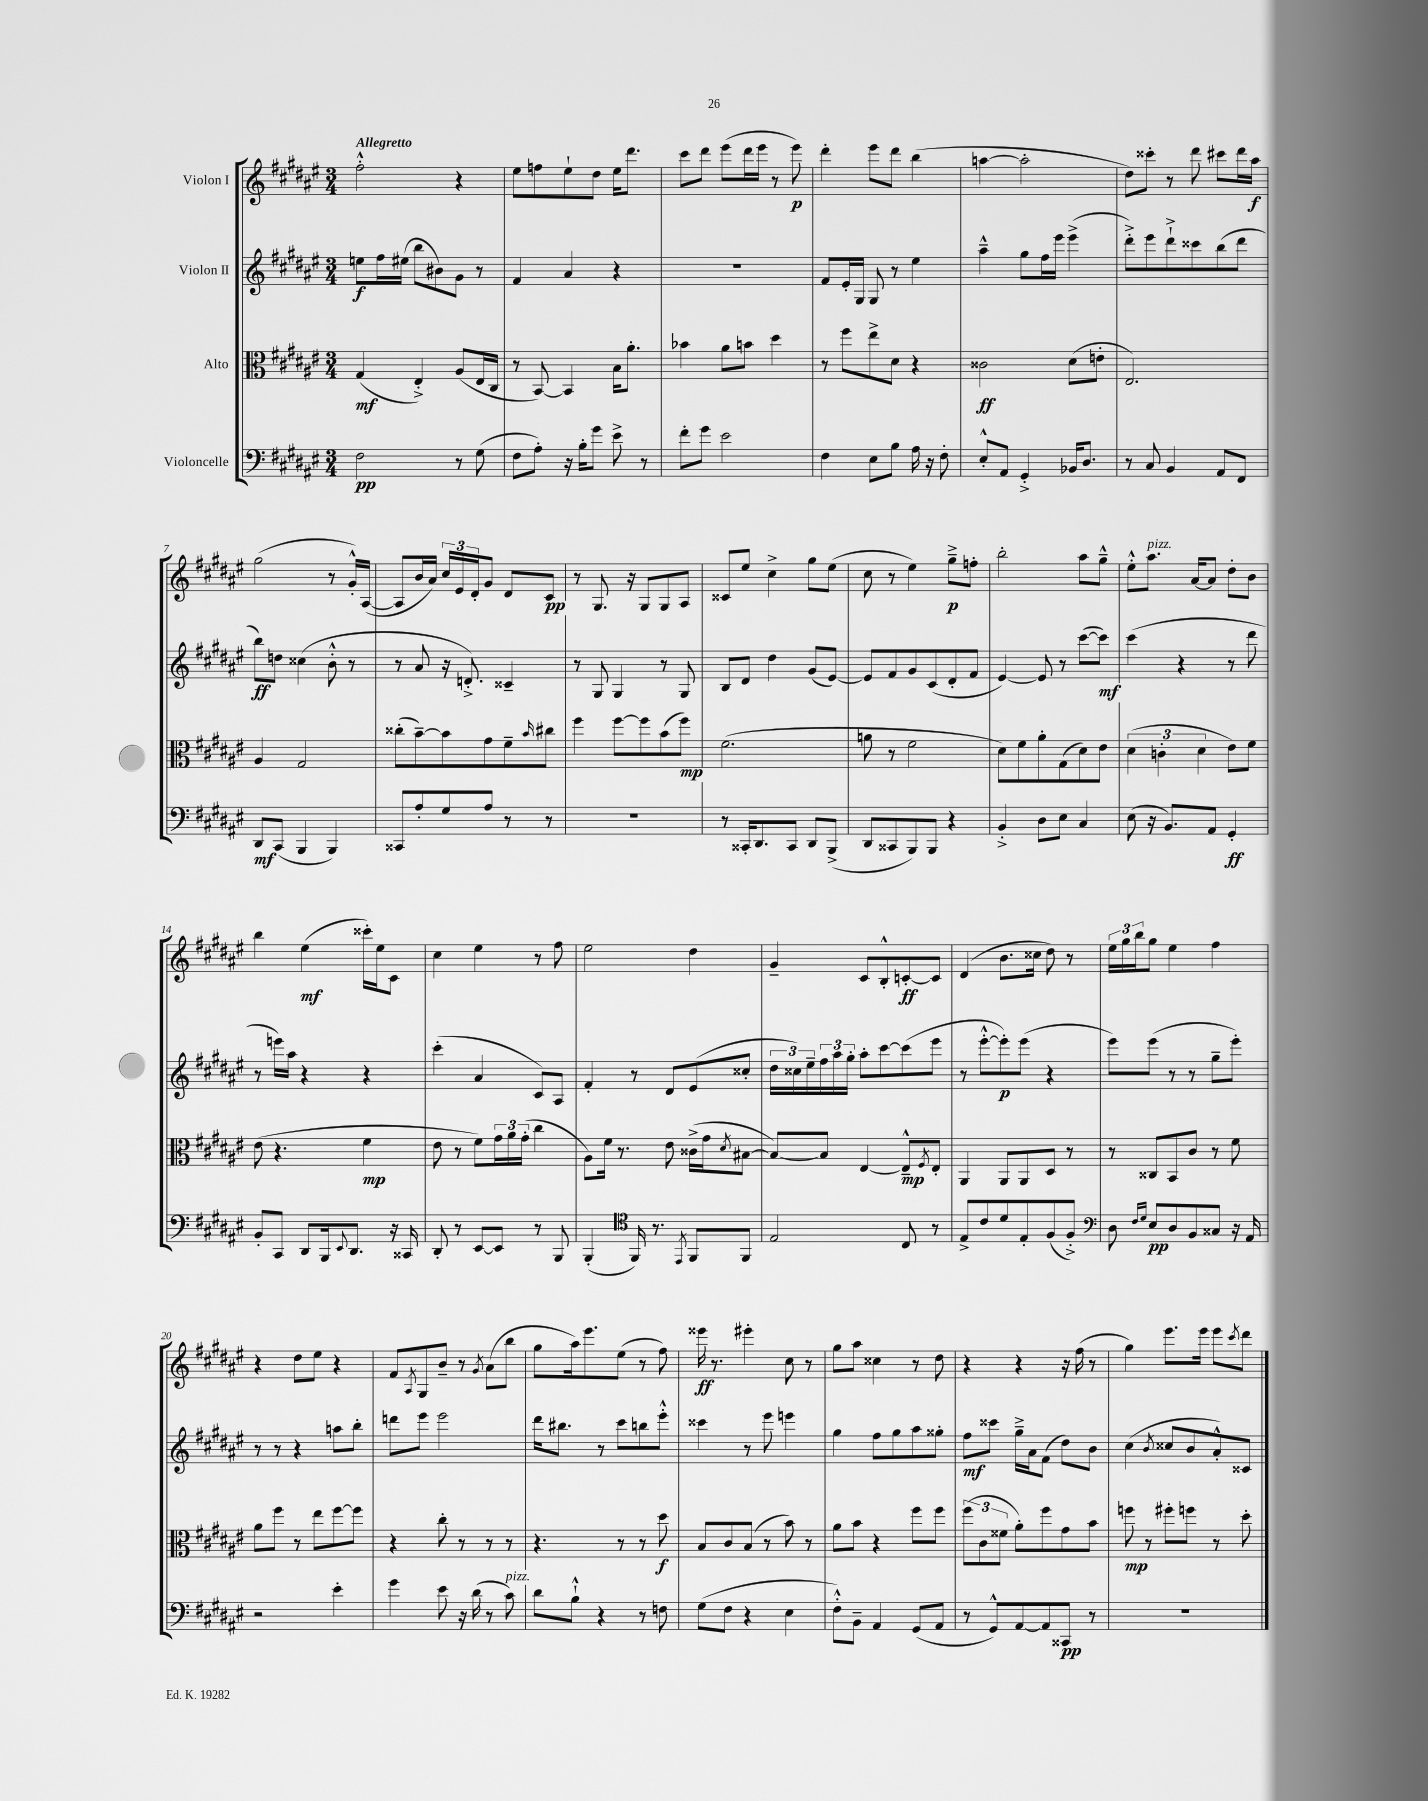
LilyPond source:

<<
\new StaffGroup <<
\new Staff = "s0" \with { instrumentName = "Violon I" } {
    \clef treble \key fis \major \numericTimeSignature \time 3/4 \tempo "Allegretto"
    fis''2-.-^ r4 |
    eis''8 f''8 eis''8-! dis''8 eis''16 dis'''8. |
    cis'''8 dis'''8 eis'''8( dis'''16 eis'''16 r8 eis'''8\p) |
    dis'''4-. eis'''8 dis'''8 b''4( |
    a''4~ a''2-. |
    dis''8) cisis'''8-. r8 dis'''8 cis'''8 dis'''16 ais''16\f |
    gis''2( r8 gis'16-.-^) ais16~( |
    ais8 b'16 ais'16) \tuplet 3/2 { cis''16 eis'16 dis'16-. } gis'8 dis'8 cis'8\pp |
    r8 gis8. r16 gis8 gis8 ais8 |
    cisis'8 eis''8 cis''4-> gis''8 eis''8( |
    cis''8 r8 eis''4) gis''8--->\p f''8-. |
    b''2-. ais''8 gis''8---^ |
    eis''8-.-^ ais''8.^\markup { \italic "pizz." } ais'16~ ais'8 dis''8-. b'8 |
    b''4 eis''4\mf( cisis'''16-.) eis''16 cis'8 |
    cis''4 eis''4 r8 fis''8 |
    eis''2 dis''4 |
    gis'4-- cis'8 b8-.-^ c'8~-.\ff c'8 |
    dis'4( b'8. cisis''16 dis''8) r8 |
    \tuplet 3/2 { eis''16 gis''16 b''16 } gis''8 eis''4 fis''4 |
    r4 dis''8 eis''8 r4 |
    fis'8 \acciaccatura { ais8 } gis8 b'8-- r8 \acciaccatura { gis'8 } ais'8( b''8 |
    gis''8 ais''16) eis'''8. eis''8( r8 fis''8) |
    eisis'''16\ff r8. eis'''4-. cis''8 r8 |
    gis''8 ais''8 cisis''4 r8 dis''8 |
    r4 r4 r16 fis''16( r8 |
    gis''4) eis'''8. eis'''16 eis'''8 \acciaccatura { cis'''8 } dis'''8 \bar "|." |
}
\new Staff = "s1" \with { instrumentName = "Violon II" } {
    \clef treble \key fis \major \numericTimeSignature \time 3/4
    e''8\f fis''16 eis''16( b''8 bis'8) gis'8 r8 |
    fis'4 ais'4 r4 |
    R2. |
    fis'8 eis'16-. gis16 gis8 r8 eis''4 |
    ais''4---^ gis''8 fis''16 eis'''16 eis'''4->( |
    dis'''8-.->) eis'''8 dis'''8-!-> cisis'''8 b''8( dis'''8 |
    b''8\ff) d''8 cisis''4( b'8-.-^ r8 |
    r8 ais'8 r16 d'8.-.->) cisis'4-- |
    r8 gis8 gis4 r8 gis8 |
    b8 dis'8 dis''4 gis'8( eis'8~) |
    eis'8 fis'8 gis'8 cis'8( dis'8-. fis'8 |
    eis'4~) eis'8 r8 cis'''8~( cis'''8\mf) |
    cis'''4( r4 r8 dis'''8 |
    r8 e'''16) ais''16 r4 r4 |
    cis'''4-.( ais'4 cis'8) ais8 |
    fis'4-. r8 dis'8 eis'8( cisis''8-. |
    \tuplet 3/2 { dis''16 cisis''16) eis''16-- } \tuplet 3/2 { fis''16 ais''16 gis''16-. } ais''8-. cis'''8~ cis'''8( eis'''8 |
    r8 eis'''8~-.-^ eis'''8-.\p) eis'''8( r4 |
    eis'''8) eis'''8( r8 r8 gis''8-- eis'''8-.) |
    r8 r8 r4 a''8 b''8-. |
    d'''8 eis'''8 eis'''2 |
    dis'''16 bis''8. r8 cis'''8 b''8 eis'''8-.-^ |
    cisis'''4 r8 eis'''8 e'''4 |
    gis''4 fis''8 gis''8 ais''8 gisis''8-. |
    fis''8\mf cisis'''8 gis''16---> ais'16 fis'8( dis''8) b'8 |
    cis''4( \acciaccatura { b'8 } cisis''8 b'8 ais'8-.-^) cisis'8 \bar "|." |
}
\new Staff = "s2" \with { instrumentName = "Alto" } {
    \clef alto \key fis \major \numericTimeSignature \time 3/4
    gis4\mf( eis4-.->) ais8( eis16 cis16 |
    r8 b,8~) b,4 b16 ais'8.-. |
    bes'4 ais'8 b'8 dis''4 |
    r8 fis''8 eis''8-> dis'8 r4 |
    cisis'2\ff dis'8( e'8-. |
    eis2.) |
    ais4 gis2 |
    cisis''8-.( b'8~--) b'8 gis'8 fis'8-- \grace { b'16 } cis''8 |
    fis''4 fis''8~ fis''8 b'8( fis''8\mp) |
    fis'2.( |
    a'8 r8 fis'2 |
    dis'8) fis'8 ais'8-. gis8( dis'8) eis'8 |
    \tuplet 3/2 { dis'4( c'4-. dis'4 } eis'8) fis'8 |
    eis'8( r4. fis'4\mp |
    eis'8 r8 fis'8) \tuplet 3/2 { gis'16 ais'16 gis'16-.( } cis''4 |
    ais8) fis'16 r8. eis'8 cisis'16->( gis'16 \acciaccatura { dis'8 } bis8~ |
    bis8~) bis8 eis4~ eis8---^\mp \acciaccatura { fis8 } eis8-. |
    ais,4 ais,8 ais,8 dis8 r8 |
    r8 cisis8 b,8 cis'8 r8 fis'8 |
    ais'8 fis''8 r8 eis''8 fis''8~ fis''8 |
    r4 cis''8-. r8 r8 r8 |
    r4. r8 r8 dis''8\f |
    b8 cis'8 b8( r8 b'8) r8 |
    ais'8 b'8 r4 fis''8 fis''8 |
    \tuplet 3/2 { fis''8( cis'8 fisis'8 } ais'8-.) fis''8 gis'8 b'8 |
    f''8\mp r8 fis''8-. f''8 r8 dis''8-. \bar "|." |
}
\new Staff = "s3" \with { instrumentName = "Violoncelle" } {
    \clef bass \key fis \major \numericTimeSignature \time 3/4
    fis2\pp r8 gis8( |
    fis8 ais8-.) r16 b16-. gis'8 eis'8-> r8 |
    fis'8-. gis'8 eis'2 |
    fis4 eis8 b8 ais16 r16 fis8-. |
    eis8-.-^ ais,8 gis,4-.-> bes,16 dis8. |
    r8 cis8 b,4 ais,8 fis,8 |
    dis,8\mf cis,8( b,,4 b,,4) |
    cisis,8 ais8-. gis8 ais8 r8 r8 |
    R2. |
    r8 cisis,16-. dis,8. cisis,8 dis,8 b,,8->( |
    dis,8 cisis,8 b,,8) b,,8 r4 |
    b,4-.-> dis8 eis8 cis4 |
    eis8( r16 b,8.) ais,8 gis,4-.\ff |
    b,8-. cis,8 dis,8 b,,16 \appoggiatura { eis,8 } dis,8. r16 cisis,16 |
    dis,8-. r8 eis,8~ eis,8 r8 b,,8 |
    b,,4-.( \clef tenor fis,16) r8. \acciaccatura { eis,8 } fis,8 fis,8 |
    eis2 cis8 r8 |
    eis8-> cis'8 dis'8 eis8-. fis8( fis8-.->) |
    \clef bass dis8 \grace { fis16 gis16 } eis8\pp dis8 b,8 cisis8 r16 ais,16 |
    r2 eis'4-. |
    gis'4 eis'8 r16 dis'16( r8 cis'8^\markup { \italic "pizz." }) |
    dis'8 b8-!-^ r4 r8 f8 |
    gis8( fis8 r4 eis4 |
    fis8-.-^) b,8-- ais,4 gis,8( ais,8 |
    r8 gis,8-^) ais,8~ ais,8 cisis,8\pp r8 |
    R2. \bar "|." |
}
>>
>>
